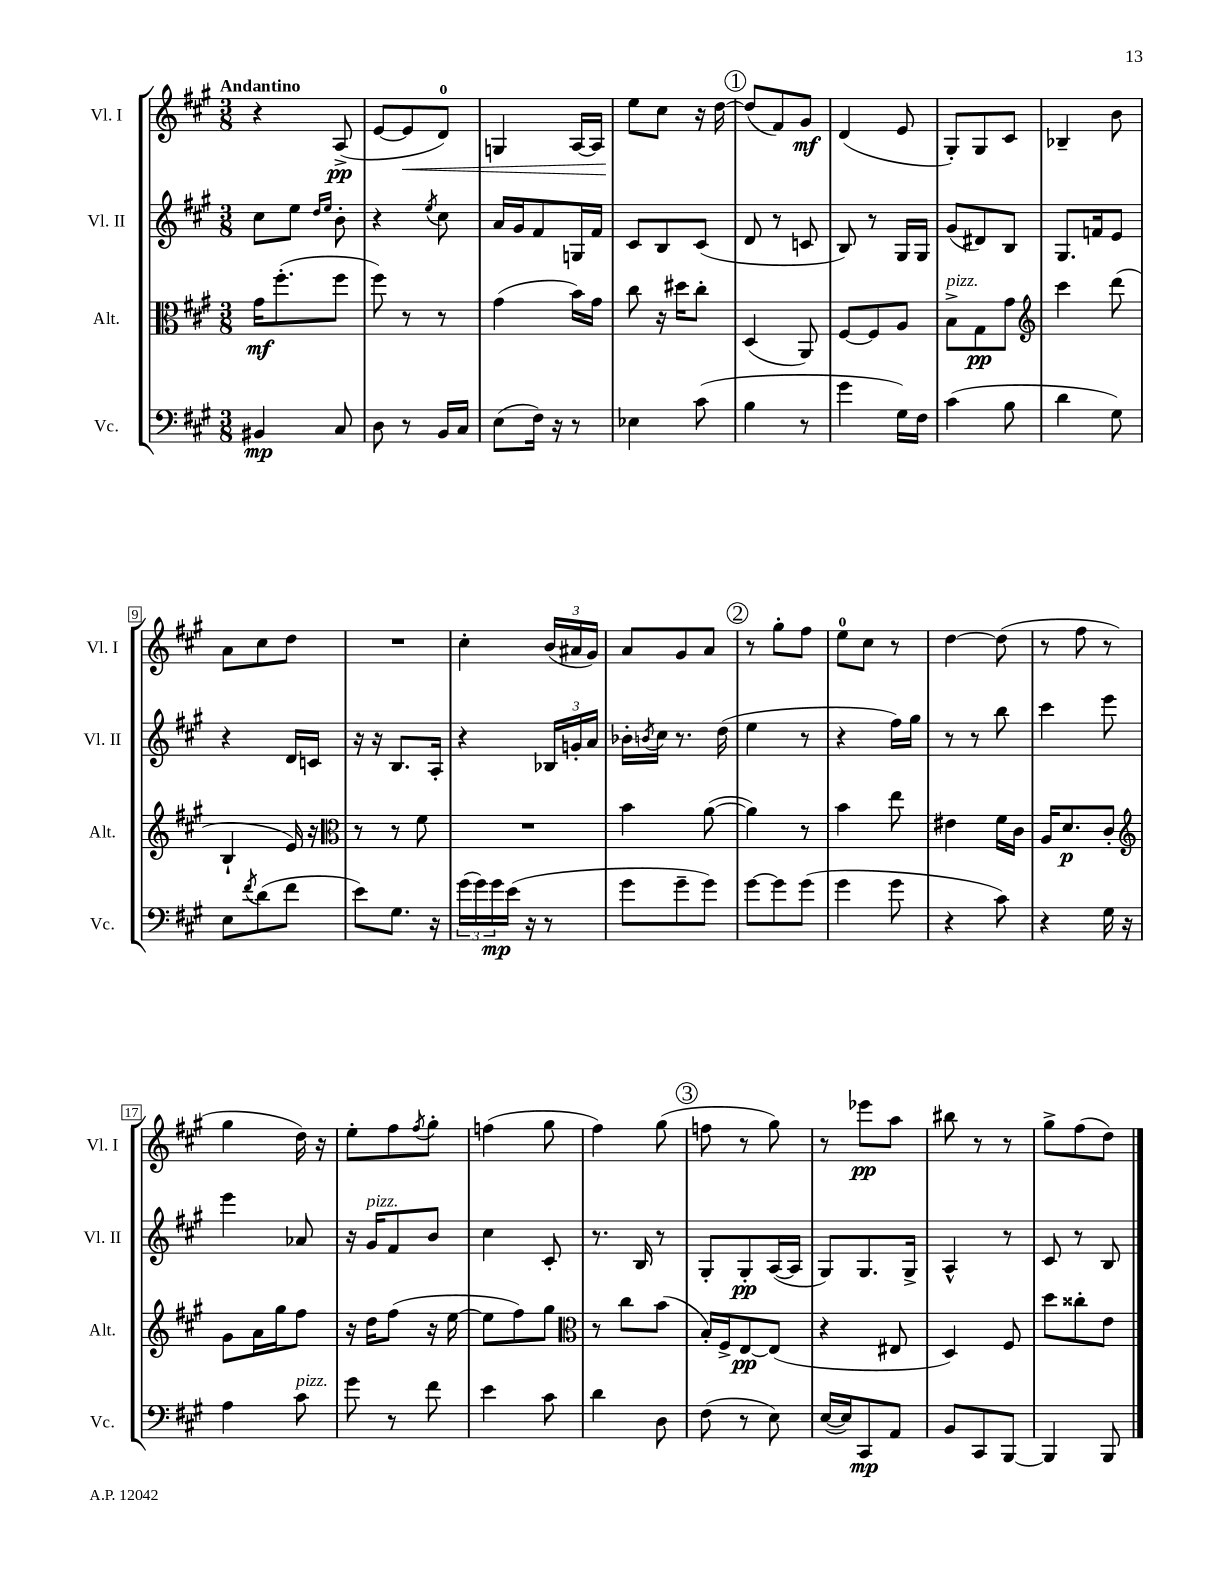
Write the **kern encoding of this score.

**kern	**kern	**kern	**kern
*staff4	*staff3	*staff2	*staff1
*clefF4	*clefC3	*clefG2	*clefG2
*k[f#c#g#]	*k[f#c#g#]	*k[f#c#g#]	*k[f#c#g#]
*M3/8	*M3/8	*M3/8	*M3/8
4BB#/	16g#\LK	8cc#\L	4r
.	(8.ff#'\	.	.
.	.	8ee\J	.
.	.	16qqdd/LL	.
.	.	16qqee/JJ	.
8C#/	8ff#\J	8b'\	(8A^/
=	=	=	=
8D\	8ff#\)	4r	[8e/L
8r	8r	.	8e/]
.	.	8qee/	.
16BB/LL	8r	8cc#\	8d/J)
16C#/JJ	.	.	.
=	=	=	=
(8E\L	(4g#\	16a/LL	4G/
.	.	16g#/J	.
16F#\Jk)	.	8f#/	.
16r	.	.	.
8r	16b\LL)	16G/L	[16A/LL
.	16g#\JJ	16f#/JJ	16A/]JJ
=	=	=	=
4E-\	8cc#\	8c#/L	8ee\L
.	16r	8B/	8cc#\J
.	16dd#\LK	.	.
(8c#\	8cc#'\J	(8c#/J	16r
.	.	.	[16dd\
=	=	=	=
4B\	(4D/	8d/	(8dd/]L
.	.	8r	8f#/)
8r	8AA/)	8c/	8g#/J
=	=	=	=
4g#\	[8F#/L	8B/)	(4d/
.	8F#/]	8r	.
16G#\LL)	8A/J	16G#/LL	8e/
16F#\JJ	.	16G#/JJ	.
=	=	=	=
(4c#\	8B^\L	(8g#/L	8G#'/L)
.	8G#\	8d#/)	8G#/
8B\	8g#\J	8B/J	8c#/J
=	=	=	=
*	*clefG2	*	*
4d\	4ccc#\	8.G#/L	4B-~/
.	.	16f/k	.
8G#\)	(8ddd\	8e/J	8b\
=	=	=	=
8E\L	4B`/	4r	8a\L
8qf#/	.	.	.
(8d\	.	.	8cc#\
8f#\J	16e/)	16d/LL	8dd\J
.	16r	16c/JJ	.
=	=	=	=
*	*clefC3	*	*
8e\L)	8r	16r	4.r
.	.	16r	.
8.G#\J	8r	8.B/L	.
.	8f#\	.	.
16r	.	16A'/Jk	.
=	=	=	=
(24g#\LL	4.r	4r	4cc#'\
24g#\)	.	.	.
24g#\	.	.	.
(16e\JJ	.	.	.
16r	.	.	.
8r	.	24B-/LL	(24b/LL
.	.	24g'/	24a#/
.	.	24a/JJ	24g#/JJ)
=	=	=	=
8g#\L	4b\	16b-'\LL	8a/L
.	.	8qb/	.
.	.	16cc#\JJ	.
8g#~\	.	8.r	8g#/
8g#\J)	([8a\	.	8a/J
.	.	(16dd\	.
=	=	=	=
[8g#\L	4a\])	4ee\	8r
8g#\]	.	.	8gg#'\L
(8g#\J	8r	8r	8ff#\J
=	=	=	=
4g#\	4b\	4r	8ee\L
.	.	.	8cc#\J
8g#\	8ee\	16ff#\LL)	8r
.	.	16gg#\JJ	.
=	=	=	=
4r	4e#\	8r	[4dd\
.	.	8r	.
8c#\)	16f#\LL	8bb\	(8dd\]
.	16c#\JJ	.	.
=	=	=	=
4r	16A/LK	4ccc#\	8r
.	8.d/	.	.
.	.	.	8ff#\
16G#\	8c#'/J	8eee\	8r
16r	.	.	.
=	=	=	=
*	*clefG2	*	*
4A\	8g#\L	4eee\	4gg#\
.	16a\L	.	.
.	16gg#\J	.	.
8c#\	8ff#\J	8a-/	16dd\)
.	.	.	16r
=	=	=	=
8g#\	16r	16r	8ee'\L
.	16dd\LK	16g#/LK	.
8r	(8ff#\J	8f#/	8ff#\
.	.	.	8qff#/
8f#\	16r	8b/J	8gg#'\J
.	[16ee\	.	.
=	=	=	=
4e\	8ee\]L	4cc#\	(4ff\
.	8ff#\)	.	.
8c#\	8gg#\J	8c#'/	8gg#\
=	=	=	=
*	*clefC3	*	*
4d\	8r	8.r	4ff#\)
.	8cc#\L	.	.
.	.	16B/	.
8D\	(8b\J	8r	(8gg#\
=	=	=	=
(8F#\	16B'/LL)	8G#'/L	8ff\
.	16F#^/J	.	.
8r	[8E/	8G#'/	8r
8E\)	(8E/]J	([16A/L	8gg#\)
.	.	16A/]JJ	.
=	=	=	=
([16E/LL	4r	8G#/L)	8r
16E/]J)	.	.	.
8CC#/	.	8.G#/	8eee-\L
8AA/J	8E#/	.	8aa\J
.	.	16G#^/Jk	.
=	=	=	=
8BB/L	4D/)	4A^^/	8bb#\
8CC#/	.	.	8r
[8BBB/J	8F#/	8r	8r
=	=	=	=
4BBB/]	8dd\L	8c#/	8gg#^\L
.	8cc##'\	8r	(8ff#\
8BBB/	8e\J	8B/	8dd\J)
==	==	==	==
*-	*-	*-	*-
